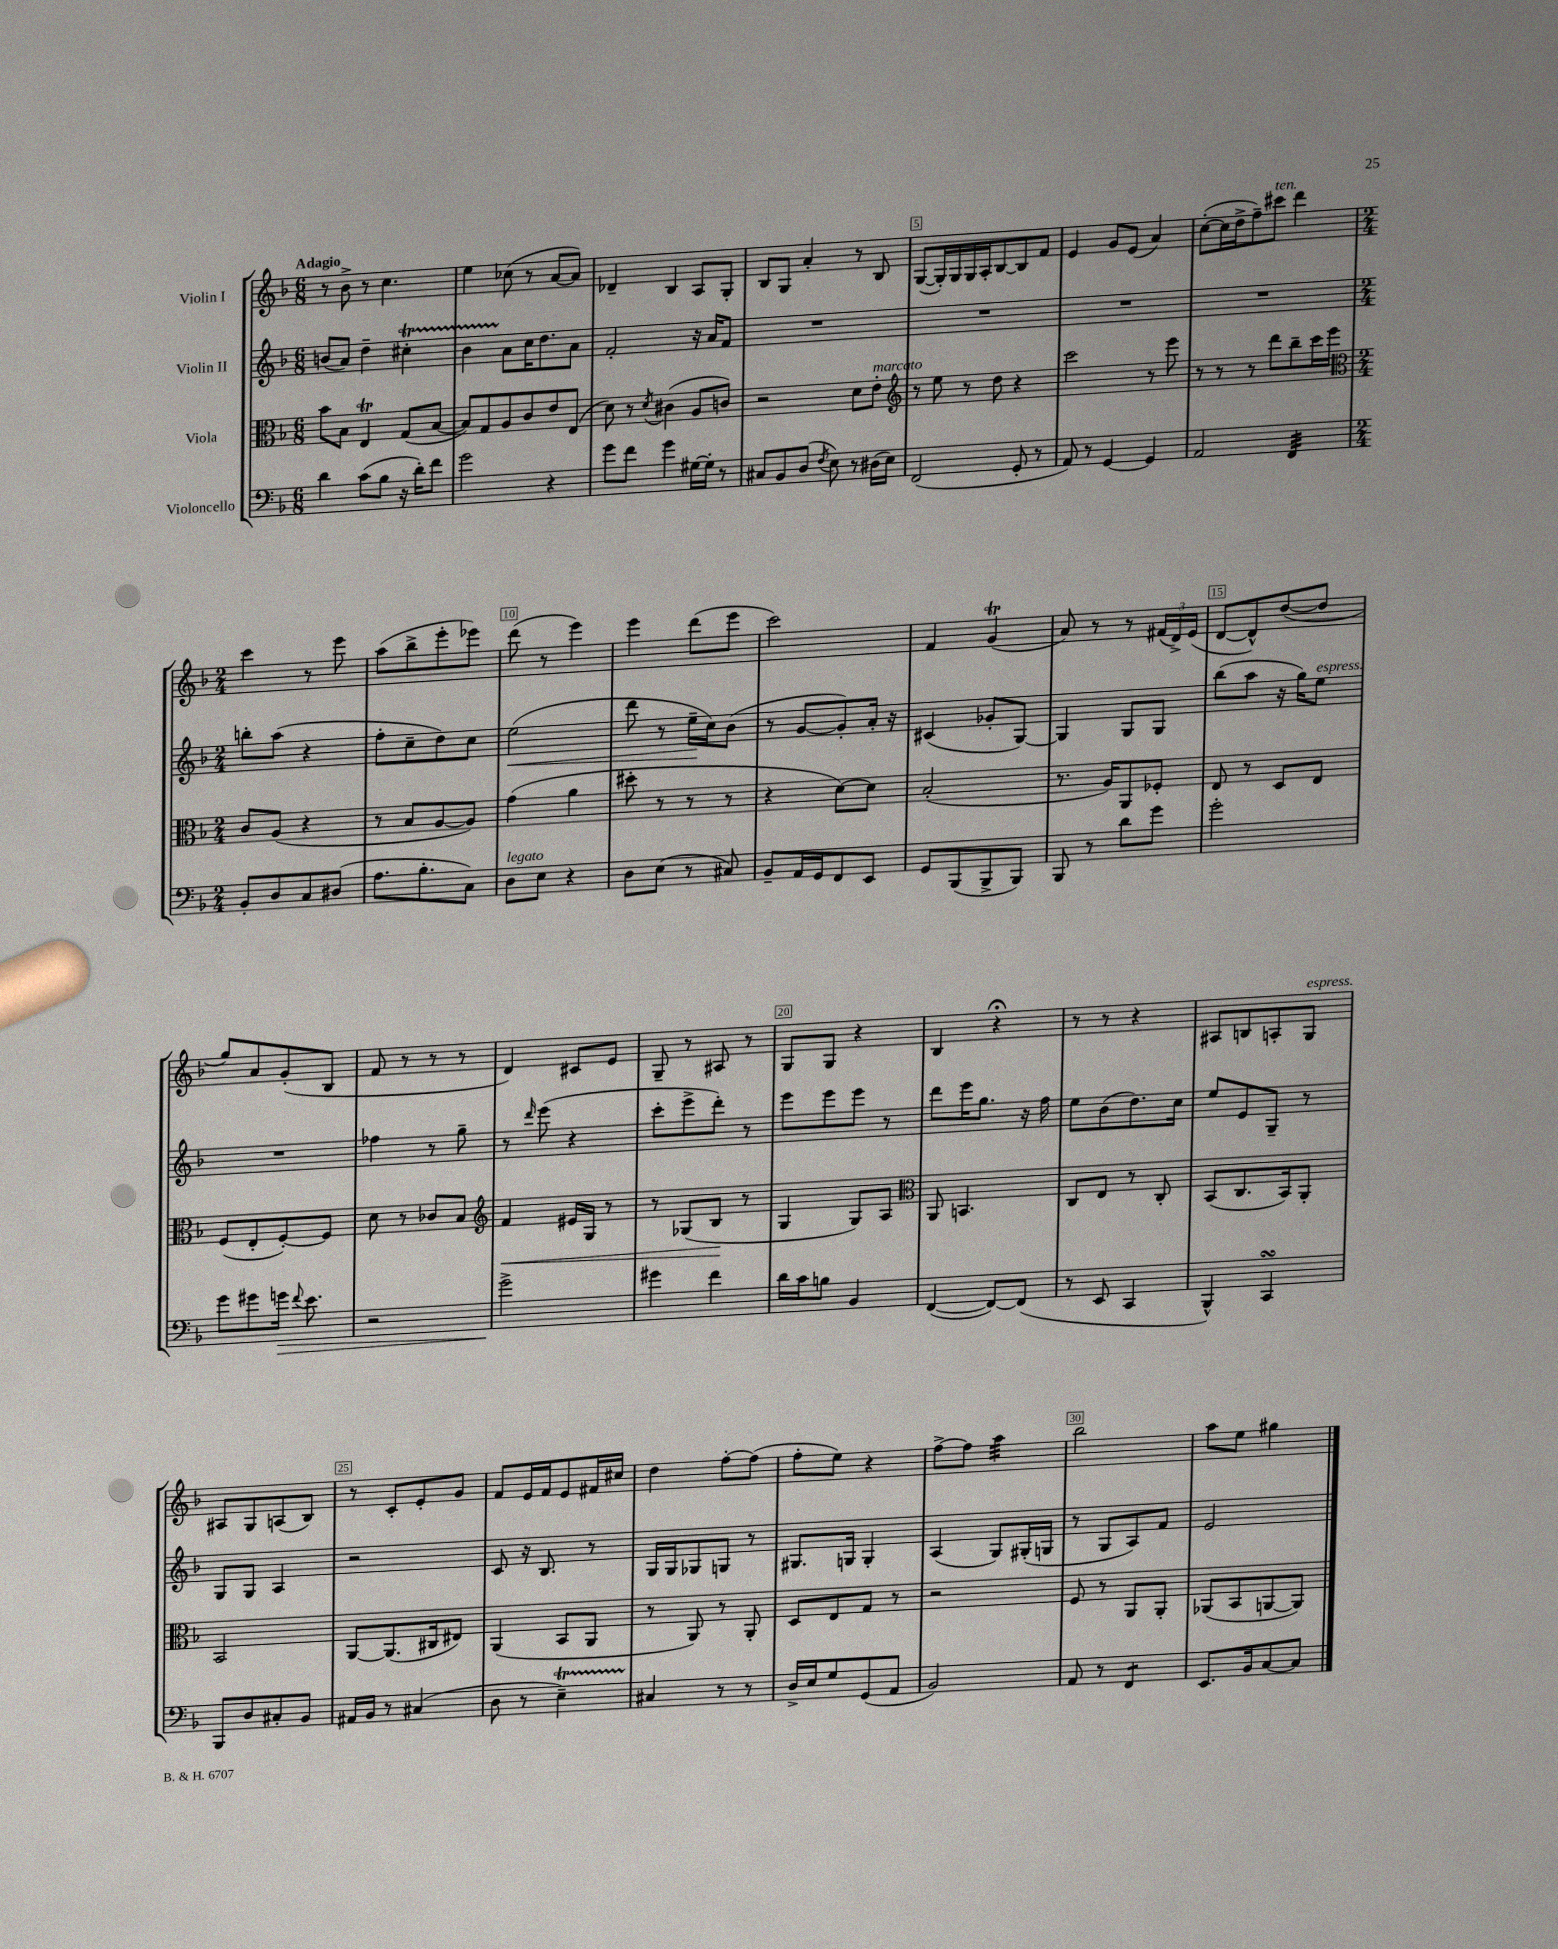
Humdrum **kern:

**kern	**dynam	**kern	**dynam	**kern	**dynam	**kern
*part4	*part4	*part3	*part3	*part2	*part2	*part1
*staff4	*staff4	*staff3	*staff3	*staff2	*staff2	*staff1
*I"Violoncello	*	*I"Viola	*	*I"Violin II	*	*I"Violin I
*clefF4	*	*clefC3	*	*clefG2	*	*clefG2
*k[b-]	*	*k[b-]	*	*k[b-]	*	*k[b-]
*M6/8	*	*M6/8	*	*M6/8	*	*M6/8
=1	=1	=1	=1	=1	=1	=1
!	!	!	!	!	!	!LO:TX:a:B:t=Adagio
4d\	.	8b-\L	.	(8bn/L	.	8r
.	.	8B-\J	.	8a/J)	.	8b-^\
(8c\L	.	4Et/	.	4dd~\	.	8r
8B-\J	.	.	.	.	.	4.cc\
16r	.	(8G/L	.	4cc#Xt'\	.	.
16d'\KL)	.	.	.	.	.	.
8f\J	.	[8B-/J	.	.	.	.
=2	=2	=2	=2	=2	=2	=2
2g\	.	8B-/L])	.	4b-TTT\	.	4ee\
.	.	8G/	.	.	.	.
.	.	8A/	.	8a\L	.	(8cc-X\
.	.	8c/	.	16cc\K	.	8r
.	.	.	.	8.dd\	.	.
4r	.	8e/	.	.	.	[8a/L
.	.	(8E/J	.	8a\J	.	8a/J])
=3	=3	=3	=3	=3	=3	=3
8g\L	.	8d\)	.	2f'/	.	4d-X~/
8f\J	.	8r	.	.	.	.
.	.	8qd/	.	.	.	.
4g\	.	(4c#X\	.	.	.	4B-/
[16G#X\LL	.	8A/L	.	16r	.	8A/L
16G#'\JJ]	.	.	.	16a/KL	.	.
8r	.	8cn/J)	.	8f/J	.	8G'/J
=4	=4	=4	=4	=4	=4	=4
8C#X/L	.	2r	.	2.r	.	8B-/L
8BB-/	.	.	.	.	.	8G/J
(8D/J	.	.	.	.	.	4a'/
8qF/	.	.	.	.	.	.
8E\)	.	.	.	.	.	.
8r	.	8d\L	.	.	.	8r
!	!	!LO:TX:a:i:t=marcato	!	!	!	!
(16D#X\LL	.	8e'\J	.	.	.	8B-/
16E\JJ)	.	.	.	.	.	.
=5	=5	=5	=5	=5	=5	=5
*	*	*clefG2	*	*	*	*
(2FF/	.	8r	.	2.r	.	([8G/L
.	.	8ee\	.	.	.	16G'/L])
.	.	.	.	.	.	16G/
.	.	8r	.	.	.	16G/
.	.	.	.	.	.	16A'/J
.	.	8dd\	.	.	.	[8B-/
8GG'/	.	4r	.	.	.	8B-/]
8r	.	.	.	.	.	8f/J
=6	=6	=6	=6	=6	=6	=6
8AA/)	.	2ccc\	.	2.r	.	4e/
8r	.	.	.	.	.	.
[4GG/	.	.	.	.	.	8g/L
.	.	.	.	.	.	(8e/J
4GG/]	.	8r	.	.	.	4a/)
.	.	8eee\	.	.	.	.
=7	=7	=7	=7	=7	=7	=7
2AA/	.	8r	.	2.r	.	([8cc'\L
.	.	8r	.	.	.	16cc\L]
.	.	.	.	.	.	16dd^\J
.	.	8r	.	.	.	8ff~\)
!	!	!	!	!	!	!LO:TX:a:i:t=ten.
.	.	8ddd\L	.	.	.	8ccc#X\J
*tremolo	*	*	*	*	*	*
32FF/LLL	.	8bb-~\	.	.	.	4ddd\
32FF/	.	.	.	.	.	.
32FF/	.	.	.	.	.	.
32FF/	.	.	.	.	.	.
32FF/	.	16ccc\L	.	.	.	.
32FF/	.	.	.	.	.	.
32FF/	.	16eee\JJ	.	.	.	.
32FF/JJJ	.	.	.	.	.	.
*Xtremolo	*	*	*	*	*	*
!!LO:LB:g=z
=8	=8	=8	=8	=8	=8	=8
*	*	*clefC3	*	*	*	*
*M2/4	*	*M2/4	*	*M2/4	*	*M2/4
8BB-'/L	.	8c/L	.	8bbn'\L	.	4ccc\
8D/	.	(8A/J	.	(8aa\J	.	.
8C/	.	4r	.	4r	.	8r
(8D#X/J	.	.	.	.	.	8eee\
=9	=9	=9	=9	=9	=9	=9
8.A\L	.	8r	.	8ff'\L	.	(8aa\L
.	.	8B-/L	.	8cc~\	.	8bb-^\
8.B-'\	.	.	.	.	.	.
.	.	[8A/	.	8dd\)	.	8eee'\
8C\J)	.	8A/J])	.	8cc\J	.	8eee-X\J)
=10	=10	=10	=10	=10	=10	=10
!LO:TX:a:i:t=legato	!	!	!	!	!	!
!	!	!	!	!	!LO:HP:b	!
8D\L	.	(4g\	.	(2ee\	<	(8ddd\
8E\J	.	.	.	.	.	8r
4r	.	4a\	.	.	.	4eee\)
=11	=11	=11	=11	=11	=11	=11
8D\L	.	8dd#X'\	.	8ddd\	.	4eee\
(8E\J	.	8r	.	8r	.	.
8r	.	8r	.	16ee~\LL	.	(8ddd\L
.	.	.	.	16cc\J)	[	.
8C#X/)	.	8r	.	(8b-\J	.	8eee\J
=12	=12	=12	=12	=12	=12	=12
8BB-~/L	.	4r	.	8r	.	2ccc\)
16AA/L	.	.	.	[8g/L	.	.
16GG/J	.	.	.	.	.	.
8FF/	.	[8d\L)	.	8g'/])	.	.
8EE/J	.	8d\J]	.	16a'/Jk	.	.
.	.	.	.	16r	.	.
=13	=13	=13	=13	=13	=13	=13
8GG/L	.	(2B-'/	.	(4c#X/	.	4f/
(8BBB-/	.	.	.	.	.	.
8BBB-^/	.	.	.	8g-X'/L	.	(4gT/
8BBB-/J)	.	.	.	[8G/J)	.	.
=14	=14	=14	=14	=14	=14	=14
8BBB-/	.	8.r	.	4G/]	.	8a/)
8r	.	.	.	.	.	8r
.	.	16A/KL)	.	.	.	.
8d\L	.	8AA/	.	8G/L	.	8r
8g\J	.	8F-X'/J	.	8G/J	.	(24f#X/LL
.	.	.	.	.	.	24d^/)
.	.	.	.	.	.	(24e/JJ
=15	=15	=15	=15	=15	=15	=15
2g'\	.	8E/	.	(8bb-\L	.	[8d/L
.	.	8r	.	8aa\J	.	8d^^/])
.	.	8D/L	.	16r	.	([8dd/
.	.	.	.	16gg\KL)	.	.
!	!	!	!	!LO:TX:a:i:t=espress.	!	!
.	.	8E/J	.	8ee\J	.	8dd/J]
!!LO:LB:g=z
=16	=16	=16	=16	=16	=16	=16
8g\L	.	(8F/L	.	2r	.	8gg/L)
8g#X\	.	8E'/	.	.	.	8a/
!	!LO:HP:b	!	!	!	!	!
16gn\Jk	>	[8F'/)	.	.	.	(8g'/
8qqf/	.	.	.	.	.	.
8.e\	.	.	.	.	.	.
.	.	8F/J]	.	.	.	8B-/J
=17	=17	=17	=17	=17	=17	=17
2r	.	8d\	.	4ff-X\	.	8f/
.	.	8r	.	.	.	8r
.	.	8c-X/L	.	8r	.	8r
.	.	8B-/J	.	8gg~\	.	8r
=18	=18	=18	=18	=18	=18	=18
*	*	*clefG2	*	*	*	*
!	!	!	!LO:HP:b	!	!	!
2g^\	.	4f/	<	8r	.	4d/)
.	.	.	.	16qqddd/	.	.
.	.	.	.	(8eee\	.	.
.	.	16e#X/LL	.	4r	.	8c#X/L
.	.	16G/JJ	.	.	.	.
.	.	8r	.	.	.	8e/J
.	]	.	.	.	.	.
=19	=19	=19	=19	=19	=19	=19
4g#X\	.	8r	.	8ccc'\L	.	8G~/
.	.	(8G-X/L	.	8eee^\	.	8r
4f\	.	8B-/J	.	8ddd'\J)	.	8A#X/
.	.	8r	[	8r	.	8r
=20	=20	=20	=20	=20	=20	=20
16d\LL	.	4G/	.	8eee\L	.	8G/L
16c\J	.	.	.	.	.	.
8Bn\J	.	.	.	8eee\	.	8G/J
4BB-/	.	8G/L)	.	8eee\J	.	4r
.	.	8A/J	.	8r	.	.
=21	=21	=21	=21	=21	=21	=21
*	*	*clefC3	*	*	*	*
([4FF/	.	8AA/	.	8ddd\L	.	4B-/
.	.	4.BBn/	.	16eee\K	.	.
.	.	.	.	8.gg\J	.	.
8FF/L_)	.	.	.	.	.	4r;<
(8FF/J]	.	.	.	16r	.	.
.	.	.	.	16ff\	.	.
=22	=22	=22	=22	=22	=22	=22
8r	.	8C/L	.	8ee\L	.	8r
8EE/	.	8E/J	.	(8b-\	.	8r
4CC/	.	8r	.	8.dd\)	.	4r
.	.	8C'/	.	.	.	.
.	.	.	.	16cc\Jk	.	.
=23	=23	=23	=23	=23	=23	=23
4BBB-^^/)	.	(8BB-/L	.	8ee/L	.	8A#X/L
.	.	8.C/	.	8e/	.	8Bn/
4CCsSSS/	.	.	.	8G~/J	.	8An'/
.	.	16BB-/k)	.	.	.	.
!	!	!	!	!	!	!LO:TX:a:i:t=espress.
.	.	8AA'/J	.	8r	.	8G/J
!!LO:LB:g=z
=24	=24	=24	=24	=24	=24	=24
8BBB-/L	.	2BB-/	.	8G/L	.	8A#X/L
8D/	.	.	.	8G/J	.	8G/
8C#X'/	.	.	.	4A/	.	(8An/
8BB-/J	.	.	.	.	.	8B-/J)
=25	=25	=25	=25	=25	=25	=25
16AA#X/LL	.	[8AA/L	.	2r	.	8r
16BB-/JJ	.	.	.	.	.	.
8r	.	(8.AA/]	.	.	.	8c'/L
(4C#X/	.	.	.	.	.	8e'/
.	.	16C#X/k	.	.	.	.
.	.	8E#X/J)	.	.	.	8g/J
=26	=26	=26	=26	=26	=26	=26
8D\	.	(4AA/	.	8c/	.	8f/L
8r	.	.	.	16r	.	16e/L
.	.	.	.	8.B-/	.	16f/J
4Et~\)	.	8BB-/L	.	.	.	8e/
.	.	8AA/J	.	8r	.	16f#X/L
.	.	.	.	.	.	16cc#X/JJ
=27	=27	=27	=27	=27	=27	=27
4C#X/	.	8r	.	16G/LL	.	4dd\
.	.	.	.	16G/J	.	.
.	.	8AA/)	.	8G-X/	.	.
8r	.	8r	.	8Gn/J	.	[8ff'\L
8r	.	8AA'/	.	8r	.	(8ff\J]
=28	=28	=28	=28	=28	=28	=28
16D^/LL	.	8D/L	.	8.G#X/L	.	8ff'\L
16E/J	.	.	.	.	.	.
8G/	.	8E/	.	.	.	8ee\J)
.	.	.	.	16Gn/Jk	.	.
(8GG/	.	8G/J	.	4G'/	.	4r
8AA/J	.	8r	.	.	.	.
=29	=29	=29	=29	=29	=29	=29
2BB-/)	.	2r	.	(4A/	.	[8ff^\L
.	.	.	.	.	.	8ff\J]
*	*	*	*	*	*	*tremolo
.	.	.	.	8G/L)	.	32aa\LLL
.	.	.	.	.	.	32aa\
.	.	.	.	.	.	32aa\
.	.	.	.	.	.	32aa\
.	.	.	.	(16G#X'/L	.	32aa\
.	.	.	.	.	.	32aa\
.	.	.	.	16Gn/JJ	.	32aa\
.	.	.	.	.	.	32aa\JJJ
*	*	*	*	*	*	*Xtremolo
=30	=30	=30	=30	=30	=30	=30
8AA/	.	8F/	.	8r	.	2bb-\
8r	.	8r	.	8G/L	.	.
*tremolo	*	*	*	*	*	*
8FF/L	.	8AA/L	.	8A/)	.	.
8FF/J	.	8AA'/J	.	8f/J	.	.
*Xtremolo	*	*	*	*	*	*
=31	=31	=31	=31	=31	=31	=31
8.EE/L	.	(8AA-X/L	.	2e/	.	8aa\L
.	.	8BB-/	.	.	.	8ee\J
16BB-/k	.	.	.	.	.	.
[8C/	.	[8AAn/	.	.	.	4gg#X\
8C/J]	.	8AA/J])	.	.	.	.
==	==	==	==	==	==	==
*-	*-	*-	*-	*-	*-	*-
